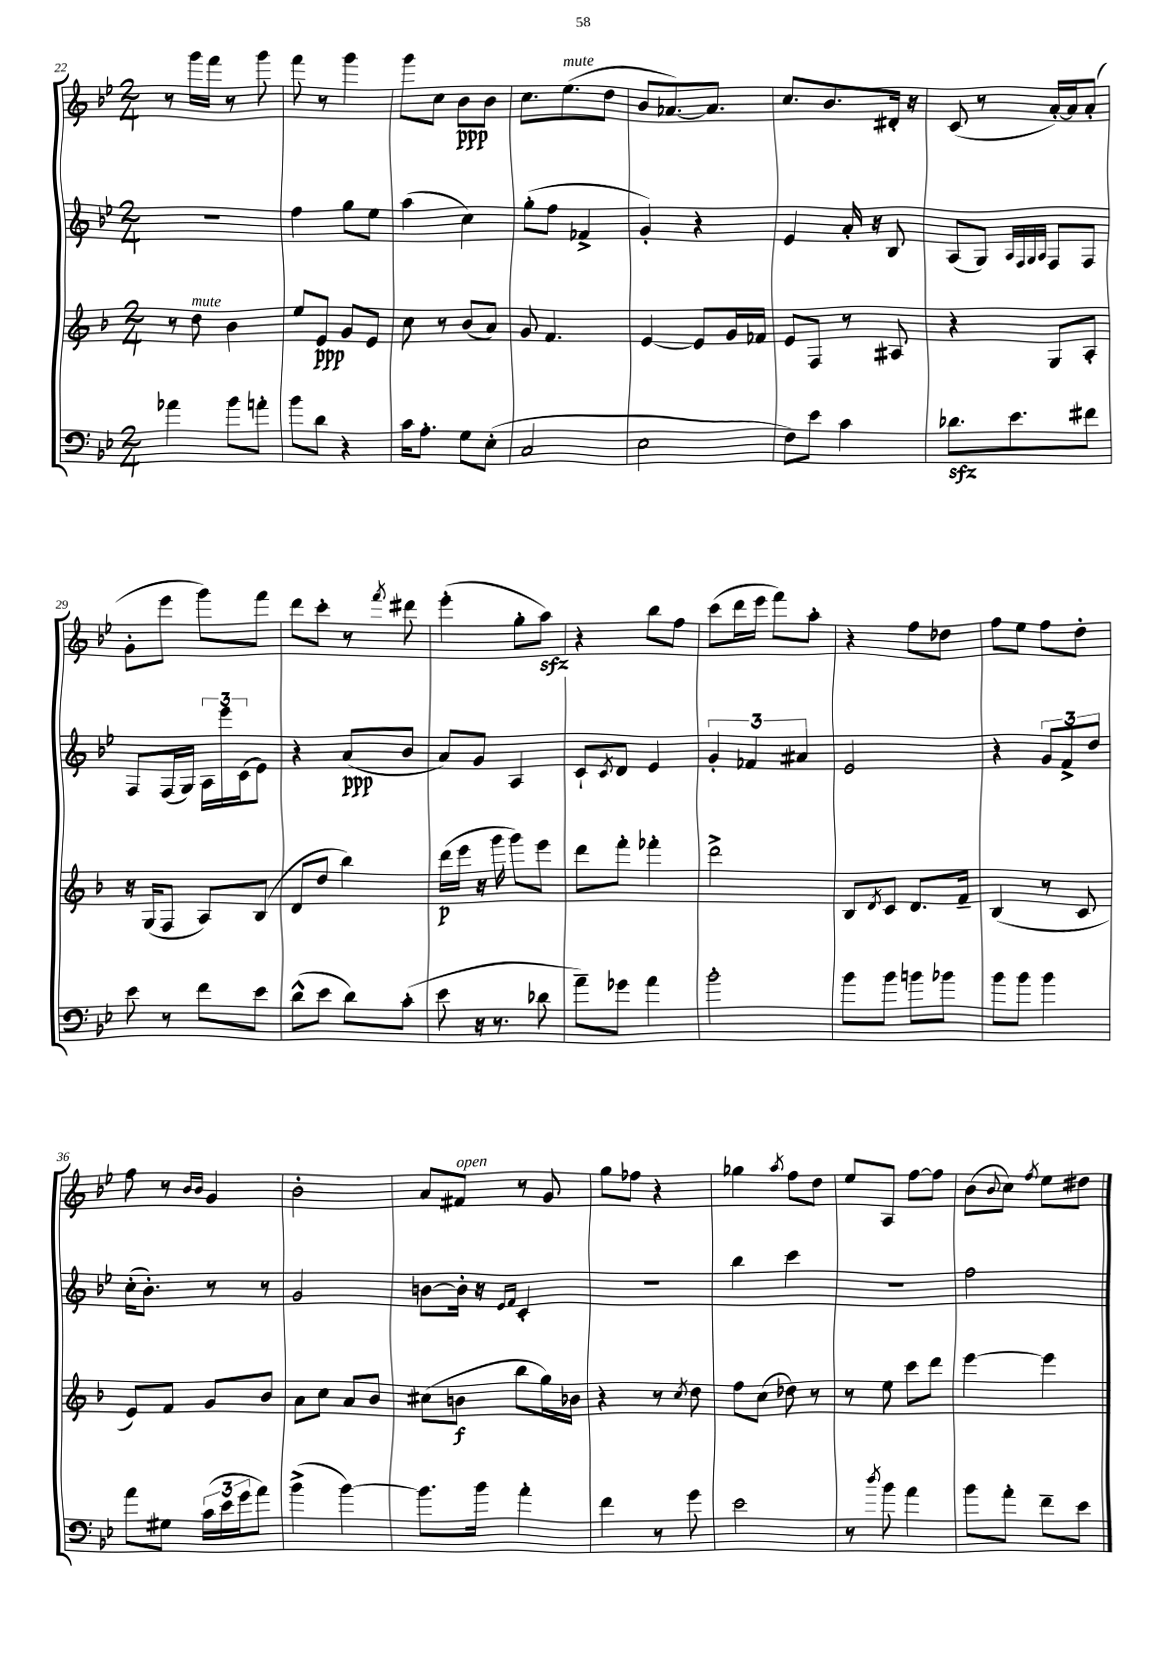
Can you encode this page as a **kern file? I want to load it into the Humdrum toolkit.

**kern	**kern	**dynam	**kern	**dynam	**kern	**dynam
*part4	*part3	*part3	*part2	*part2	*part1	*part1
*staff4	*staff3	*staff3	*staff2	*staff2	*staff1	*staff1
*clefF4	*clefG2	*	*clefG2	*	*clefG2	*
*k[b-e-]	*k[b-]	*	*k[b-e-]	*	*k[b-e-]	*
*M2/4	*M2/4	*	*M2/4	*	*M2/4	*
=22	=22	=22	=22	=22	=22	=22
4a-X\	8r	.	2r	.	8r	.
!	!LO:TX:a:i:t=mute	!	!	!	!	!
.	8dd\	.	.	.	16ggg\LL	.
.	.	.	.	.	16fff\JJ	.
8b-\L	4b-\	.	.	.	8r	.
8an'\J	.	.	.	.	8ggg\	.
=23	=23	=23	=23	=23	=23	=23
8b-\L	8ee/L	.	4ff\	.	8fff\	.
8d\J	8e/J	ppp	.	.	8r	.
4r	8g/L	.	8gg\L	.	4ggg\	.
.	8e/J	.	8ee-\J	.	.	.
=24	=24	=24	=24	=24	=24	=24
16c\KL	8cc\	.	(4aa\	.	8ggg\L	.
8.A'\J	.	.	.	.	.	.
.	8r	.	.	.	8cc\J	.
8G\L	(8b-/L	.	4cc\)	.	8b-\L	ppp
(8E-'\J	8a/J)	.	.	.	8b-\J	.
=25	=25	=25	=25	=25	=25	=25
2C/	8g/	.	(8gg'\L	.	8.cc\L	.
.	4.f/	.	8ff\J	.	.	.
!	!	!	!	!	!LO:TX:a:i:t=mute	!
.	.	.	.	.	(8.ee-\	.
.	.	.	4f-X^/	.	.	.
.	.	.	.	.	8dd\J	.
=26	=26	=26	=26	=26	=26	=26
2E-\	[4e/	.	4g'/)	.	8b-/L	.
.	.	.	.	.	[8.a-X/)	.
.	8e/L]	.	4r	.	.	.
.	.	.	.	.	8.a-/J]	.
.	16g/L	.	.	.	.	.
.	16f-X/JJ	.	.	.	.	.
=27	=27	=27	=27	=27	=27	=27
8F\L)	8e/L	.	4e-/	.	8.cc/L	.
8e-\J	8F/J	.	.	.	.	.
.	.	.	.	.	8.b-/	.
4c\	8r	.	16a'/	.	.	.
.	.	.	16r	.	.	.
.	8A#X/	.	8B-/	.	16d#X'/Jk	.
.	.	.	.	.	16r	.
=28	=28	=28	=28	=28	=28	=28
8.d-Xzz\L	4r	.	(8A/L	.	(8c/	.
.	.	.	8G/J)	.	8r	.
8.e-\	.	.	.	.	.	.
.	.	.	32qqA/LLL	.	.	.
.	.	.	32qqF/	.	.	.
.	.	.	32qqG/	.	.	.
.	.	.	32qqA/JJJ	.	.	.
.	8G/L	.	8F/L	.	[16a'/LL)	.
.	.	.	.	.	16a/J]	.
8f#X\J	8A'/J	.	8F/J	.	(8a'/J	.
!!LO:LB:g=z
=29	=29	=29	=29	=29	=29	=29
8e-\	16r	.	8F/L	.	8g'\L	.
.	(16G/KL	.	.	.	.	.
8r	8F/J	.	(16F/L	.	8eee-\J	.
.	.	.	16G/JJ)	.	.	.
8f\L	8A/L)	.	24A\LL	.	8ggg\L)	.
.	.	.	24eee-\	.	.	.
.	.	.	(24c\J	.	.	.
8e-\J	(8B-/J	.	8e-\J)	.	8fff\J	.
=30	=30	=30	=30	=30	=30	=30
(8d^^\L	8d/L	.	4r	.	8ddd\L	.
8e-\J	8dd/J	.	.	.	8ccc'\J	.
8d\L)	4bb-\)	.	(8a/L	ppp	8r	.
.	.	.	.	.	8qfff/	.
(8c'\J	.	.	8b-/J	.	8ddd#X\	.
=31	=31	=31	=31	=31	=31	=31
8e-\	(16ddd\LL	p	8a/L)	.	(4eee-'\	.
.	16eee\JJ	.	.	.	.	.
16r	16r	.	8g/J	.	.	.
8.r	16ggg\	.	.	.	.	.
.	8ggg\L)	.	4A/	.	8gg'\L	.
8d-X\	8eee\J	.	.	.	8aazz\J)	.
=32	=32	=32	=32	=32	=32	=32
8a~\L)	8ddd\L	.	8c`/L	.	4r	.
.	.	.	8qc/	.	.	.
8g-X\J	8fff'\J	.	8d/J	.	.	.
4a\	4fff-X'\	.	4e-/	.	8bb-\L	.
.	.	.	.	.	8ff\J	.
=33	=33	=33	=33	=33	=33	=33
2b-'\	2ddd^\	.	6g'/	.	(8ccc\L	.
.	.	.	.	.	16ddd\L	.
.	.	.	6f-X/	.	.	.
.	.	.	.	.	16eee-\JJ	.
.	.	.	.	.	8fff\L)	.
.	.	.	6a#X/	.	.	.
.	.	.	.	.	8aa'\J	.
=34	=34	=34	=34	=34	=34	=34
8b-\L	8B-/L	.	2e-/	.	4r	.
.	8qd/	.	.	.	.	.
8b-\J	8c/J	.	.	.	.	.
8bn\L	8.d/L	.	.	.	8ff\L	.
8b-X\J	.	.	.	.	8dd-X\J	.
.	16f~/Jk	.	.	.	.	.
=35	=35	=35	=35	=35	=35	=35
8b-\L	(4B-/	.	4r	.	8ff\L	.
8b-\J	.	.	.	.	8ee-\J	.
4b-\	8r	.	12g/L	.	8ff\L	.
.	.	.	12f^/	.	.	.
.	8c/	.	.	.	8dd'\J	.
.	.	.	12dd/J	.	.	.
!!LO:LB:g=z
=36	=36	=36	=36	=36	=36	=36
8a\L	8e/L)	.	(16cc'\KL	.	8ff\	.
.	.	.	8.b-'\J)	.	.	.
8G#X\J	8f/J	.	.	.	8r	.
.	.	.	.	.	16qqb-/LL	.
.	.	.	.	.	16qqb-/JJ	.
(24c\LL	8g/L	.	8r	.	4g/	.
24e-\	.	.	.	.	.	.
24g\J	.	.	.	.	.	.
8a\J)	8b-/J	.	8r	.	.	.
=37	=37	=37	=37	=37	=37	=37
(4b-^\	8a\L	.	2g/	.	2b-'\	.
.	8cc\J	.	.	.	.	.
[4b-\)	8a/L	.	.	.	.	.
.	8b-/J	.	.	.	.	.
=38	=38	=38	=38	=38	=38	=38
8.b-\L]	(8cc#X\L	.	[8bn\L	.	8a/L	.
!	!	!	!	!	!LO:TX:a:i:t=open	!
.	8bn\J	f	16b'\Jk]	.	8f#X/J	.
16b-\Jk	.	.	16r	.	.	.
.	.	.	16qqe-/LL	.	.	.
.	.	.	16qqf/JJ	.	.	.
4a'\	8bb-\L	.	4c'/	.	8r	.
.	16gg\L)	.	.	.	8g/	.
.	16b-X\JJ	.	.	.	.	.
=39	=39	=39	=39	=39	=39	=39
4f\	4r	.	2r	.	8gg\L	.
.	.	.	.	.	8ff-X\J	.
8r	8r	.	.	.	4r	.
.	8qcc/	.	.	.	.	.
8g\	8dd\	.	.	.	.	.
=40	=40	=40	=40	=40	=40	=40
2e-\	8ff\L	.	4bb-\	.	4gg-X\	.
.	(8cc\J	.	.	.	.	.
.	.	.	.	.	8qaa/	.
.	8dd-X\)	.	4ccc\	.	8ff\L	.
.	8r	.	.	.	8dd\J	.
=41	=41	=41	=41	=41	=41	=41
8r	8r	.	2r	.	8ee-/L	.
8qdd/	.	.	.	.	.	.
8b-\	8ee\	.	.	.	8A/J	.
4a\	8ccc\L	.	.	.	[8ff\L	.
.	8ddd\J	.	.	.	8ff\J]	.
=42	=42	=42	=42	=42	=42	=42
8b-\L	[4eee\	.	2ff\	.	(8b-\L	.
.	.	.	.	.	8qqb-/	.
8a'\J	.	.	.	.	8cc\J)	.
.	.	.	.	.	8qff/	.
8f~\L	4eee\]	.	.	.	8ee-\L	.
8e-\J	.	.	.	.	8dd#X\J	.
==	==	==	==	==	==	==
*-	*-	*-	*-	*-	*-	*-
